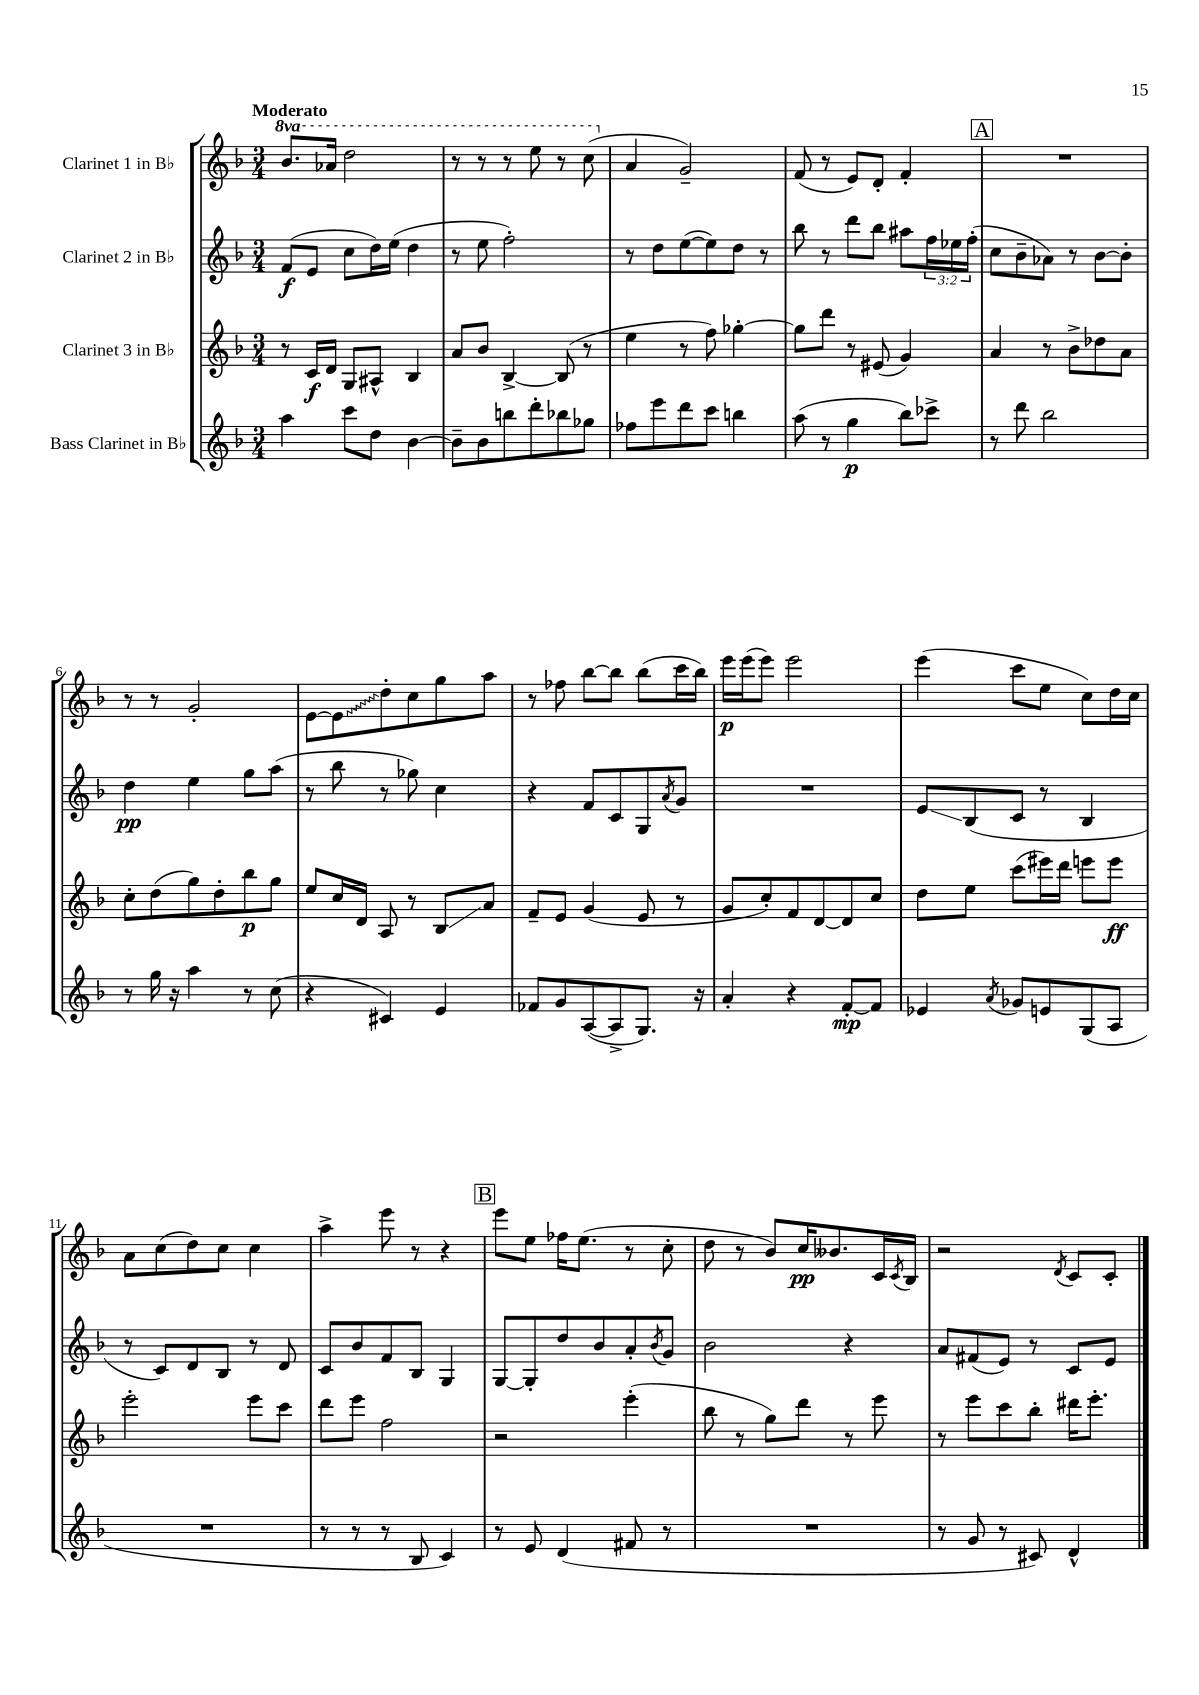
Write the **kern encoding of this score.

**kern	**kern	**kern	**kern
*staff4	*staff3	*staff2	*staff1
*clefG2	*clefG2	*clefG2	*clefG2
*k[b-]	*k[b-]	*k[b-]	*k[b-]
*M3/4	*M3/4	*M3/4	*M3/4
4aa\	8r	(8f/L	8.bb-/L
.	16c/LL	8e/J	.
.	16d/JJ	.	16aa-/Jk
8ccc\L	8G/L	8cc\L	2ddd\
8dd\J	8A#^^/J	16dd\L)	.
.	.	(16ee\JJ	.
[4b-\	4B-/	4dd\	.
=	=	=	=
8b-~\]L	8a/L	8r	8r
8b-\	8b-/J	8ee\	8r
8bb\	[4B-^/	2ff'\)	8r
8ddd'\	.	.	8eee\
8bb-\	(8B-/]	.	8r
8gg-\J	8r	.	(8ccc\
=	=	=	=
8ff-\L	4ee\	8r	4a/
8eee\	.	8dd\L	.
8ddd\	8r	([8ee\	2g~/)
8ccc\J	8ff\)	8ee\])	.
4bb\	[4gg-'\	8dd\J	.
.	.	8r	.
=	=	=	=
(8aa\	8gg-\]L	8bb-\	(8f/
8r	8ddd\J	8r	8r
4gg\	8r	8ddd\L	8e/L)
.	(8e#/	8bb-\J	8d'/J
8bb-\L)	4g/)	8aa#\L	4f'/
8ccc-^\J	.	24ff\L	.
.	.	24ee-\	.
.	.	(24ff'\JJ	.
=	=	=	=
8r	4a/	8cc\L	2.r
8ddd\	.	8b-~\	.
2bb-\	8r	8a-\J)	.
.	8b-^\L	8r	.
.	8dd-\	[8b-\L	.
.	8a\J	8b-'\]J	.
=	=	=	=
8r	8cc'\L	4dd\	8r
16gg\	(8dd\	.	8r
16r	.	.	.
4aa\	8gg\)	4ee\	2g'/
.	8dd'\	.	.
8r	8bb-\	8gg\L	.
(8cc\	8gg\J	(8aa\J	.
=	=	=	=
4r	8ee/L	8r	[8e\L
.	16cc/L	8bb-\	8e\]
.	16d/JJ	.	.
4c#/)	8A/	8r	8dd'\
.	8r	8gg-\)	8cc\
4e/	8B-/L	4cc\	8gg\
.	8a/J	.	8aa\J
=	=	=	=
8f-/L	8f~/L	4r	8r
8g/	8e/J	.	8ff-\
([8A/	(4g/	8f/L	[8bb-\L
8A^/]	.	8c/	8bb-\]J
8.G/J)	8e/	8G/	(8bb-\L
.	.	8qa/	.
.	8r	8g/J	16ccc\L
16r	.	.	16bb-\JJ)
=	=	=	=
4a'/	8g/L	2.r	16eee\LL
.	.	.	(16eee\J
.	8cc'/)	.	8eee\J)
4r	8f/	.	2eee\
.	[8d/	.	.
[8f'/L	8d/]	.	.
8f/]J	8cc/J	.	.
=	=	=	=
4e-/	8dd\L	8e/L	(4eee\
.	8ee\J	(8B-/	.
8qa/	.	.	.
8g-/L	(8ccc\L	8c/J	8ccc\L
8e/	16eee#\L)	8r	8ee\J
.	16ddd\JJ	.	.
(8G/	8eee\L	4B-/	8cc\L)
8A/J	8eee\J	.	16dd\L
.	.	.	16cc\JJ
=	=	=	=
2.r	2eee'\	8r	8a\L
.	.	8c/L)	(8cc\
.	.	8d/	8dd\)
.	.	8B-/J	8cc\J
.	8eee\L	8r	4cc\
.	8ccc\J	8d/	.
=	=	=	=
8r	8ddd\L	8c/L	4aa^\
8r	8eee\J	8b-/	.
8r	2ff\	8f/	8eee\
8B-/	.	8B-/J	8r
4c/)	.	4G/	4r
=	=	=	=
8r	2r	[8G/L	8eee\L
8e/	.	8G'/]	8ee\J
(4d/	.	8dd/	16ff-\LK
.	.	.	(8.ee\J
.	.	8b-/	.
8f#/	(4eee'\	8a'/	8r
.	.	8qb-/	.
8r	.	8g/J	8cc'\
=	=	=	=
2.r	8bb-\	2b-\	8dd\
.	8r	.	8r
.	8gg\L)	.	8b-/L)
.	8ddd\J	.	16cc/K
.	.	.	8.b--/
.	8r	4r	.
.	8eee\	.	16c/L
.	.	.	8qc/
.	.	.	16B-/JJ
=	=	=	=
8r	8r	8a/L	2r
8g/	8eee\L	(8f#/	.
8r	8ccc\	8e/J)	.
8c#/)	8bb-'\J	8r	.
.	.	.	8qd/
4d^^/	16ddd#\LK	8c/L	8c/L
.	8.eee'\J	.	.
.	.	8e/J	8c'/J
==	==	==	==
*-	*-	*-	*-
